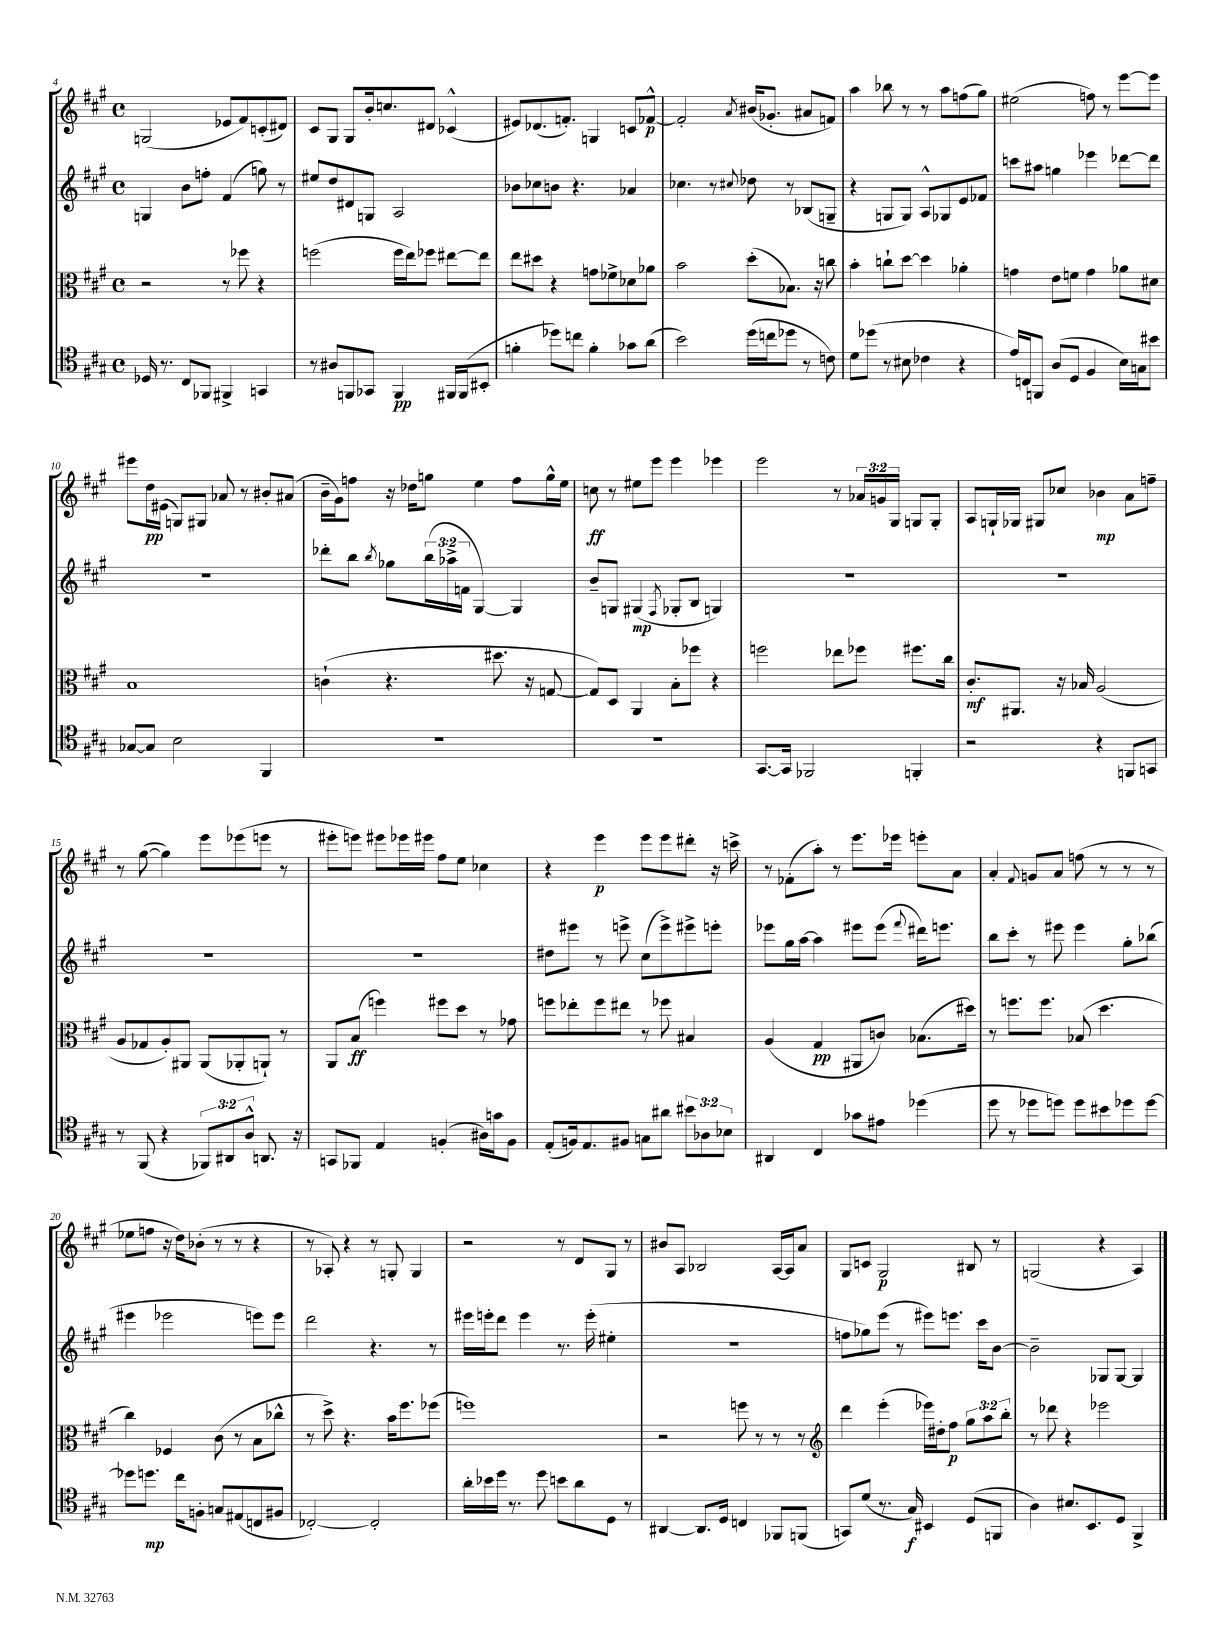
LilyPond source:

<<
\new StaffGroup <<
\new Staff = "s0" {
    \clef treble \key a \major \defaultTimeSignature \time 4/4 \override Staff.TupletNumber.text = #tuplet-number::calc-fraction-text
    g2( ees'8 fis'8) c'8-.( dis'8) |
    cis'8 gis8 gis8 b'16-. c''8. dis'8 ces'4-^( |
    eis'8) des'8.( f'8.-.) g4 c'8 fes'8~-^\p |
    fes'2-. \acciaccatura { a'8 } bis'16( ges'8.-. ais'8 f'8) |
    a''4 bes''8 r8 r8 a''8 f''8( gis''8) |
    eis''2( f''8) r8 e'''8~ e'''8 |
    eis'''8 d''16\pp eis'16( g8) gis8 aes'8 r8 bis'8-. ais'8( |
    b'16-- gis'16) f''8 r16 des''16 g''8 e''4 f''8 g''16-^ e''16 |
    c''8\ff r8 eis''8 e'''8 e'''4 ees'''4 |
    e'''2 r8 \tuplet 3/2 { aes'16 g'16 gis16 } g8 g8-. |
    a8 g16-! ges16 gis8 ces''8 bes'4\mp a'8 f''8-- |
    r8 gis''8~( gis''4) e'''8 ees'''8( e'''8 r8 |
    eis'''8-. e'''8) eis'''8 ees'''16 eis'''16 fis''8 e''8 ces''4 |
    r4 e'''4\p e'''8 e'''8 dis'''8-. r16 c'''16-> |
    r8 fes'8-.( a''8-.) r8 e'''8. ees'''16 e'''8-. a'8 |
    a'4-. \appoggiatura { fis'8 } g'8 a'8 f''8( r8 r8 r8 |
    ees''8 f''8 r16 d''16) bes'8-.( r8 r8 r4 |
    r8 aes8-.) r4 r8 g8-. g4 |
    r2 r8 d'8 gis8 r8 |
    bis'8 a8 bes2 a16~ a16 a'8 |
    gis8 c'8 gis2\p bis8 r8 |
    g2( r4 a4) \bar "|." |
}
\new Staff = "s1" {
    \clef treble \key a \major \defaultTimeSignature \time 4/4 \override Staff.TupletNumber.text = #tuplet-number::calc-fraction-text
    g4 b'8 f''8-. fis'4( g''8) r8 |
    eis''8 d''8 dis'8 g8 a2 |
    bes'8 ces''8 b'8 r4. aes'4 |
    ces''4. r8 \appoggiatura { cis''8 } des''8 r8 bes8( g8-- |
    r4 g8 g8) a8-^ ges8 e'8 fes'8 |
    c'''8 ais''8 g''4 ees'''4 des'''8~ des'''8 |
    R1 |
    des'''8-. b''8 \acciaccatura { b''8 } ges''8 \tuplet 3/2 { b''16( aes''16-> f'16 } gis4~) gis4 |
    b'8-- g8 gis4\mp( \acciaccatura { fis8 } ges8-. b8 g4) |
    R1 |
    R1 |
    R1 |
    R1 |
    dis''8 eis'''8 r8 e'''8-> cis''8( e'''8->) eis'''8-> e'''8-. |
    ees'''8 gis''16 a''16~ a''4 eis'''8 eis'''8( \appoggiatura { fis'''8 } dis'''16) e'''8. |
    b''8 cis'''8-. r8 eis'''8 eis'''4 gis''8-. bes''8( |
    eis'''4 ees'''2 e'''8) e'''8 |
    d'''2 r4. r8 |
    eis'''16 e'''16-. d'''8 e'''4 r8. e'''16-.( eis''4-. |
    R1 |
    f''8 ges''8) e'''8( r8 eis'''8) e'''8. cis'''16 b'8~ |
    b'2-- ges8 ges8~ ges4 \bar "|." |
}
\new Staff = "s2" {
    \clef alto \key a \major \defaultTimeSignature \time 4/4 \override Staff.TupletNumber.text = #tuplet-number::calc-fraction-text
    r2 r8 fes''8 r4 |
    f''2( f''16 e''16) fes''8 eis''8~ eis''8 |
    e''8 dis''8 r4 g'8 fes'8-> des'8 aes'8 |
    b'2 d''8-.( bes8.) r16 c''8 |
    b'4-. c''8-! d''8~ d''4 aes'4-. |
    g'4 e'8 f'8 g'4 aes'8 dis'8 |
    b1 |
    c'4-!( r4. dis''8. r16 g8~ |
    g8) d8 a,4 b8-. fes''8 r4 |
    f''2 ees''8 fes''8 fis''8. cis''16 |
    cis'8.-.\mf ais,8. r16 bes16 a2( |
    a8 ges8 a8-.) ais,8 ais,8( aes,8-. a,8-!) r8 |
    a,8 b8\ff( f''4) fis''8 d''8 r8 ges'8 |
    f''8 ees''8-. f''8 eis''8 r8 fes''8 bis4 |
    a4( gis4\pp ais,8 c'8) bes8.( dis''16) |
    r8 f''8. f''8. bes8( d''4. |
    cis''4) fes4 cis'8( r8 b8 ces''8-^ |
    r8 d''8->) r4. b'16 fis''8. fes''8( |
    f''1) |
    r2 f''8 r8 r8 r8 |
    \clef treble d'''4 e'''4-.( ees'''16) dis''16-. fis''8\p \tuplet 3/2 { gis''8 a''8 b''8-. } |
    r8 des'''8 r4 ees'''2 \bar "|." |
}
\new Staff = "s3" {
    \clef tenor \key a \major \defaultTimeSignature \time 4/4 \override Staff.TupletNumber.text = #tuplet-number::calc-fraction-text
    des16 r8. cis8 fes,8 fis,4-> g,4 |
    r8 ais8 f,8 ges,8 f,4\pp fis,16 fis,16( bis,8-. |
    f'4-. des''8) c''8 f'4-. ges'8 a'8( |
    b'2) d''16( c''16 des''8 r8 c'8) |
    d'8 des''8( r8 bis8 ces'4 r4 |
    e'16) c16 f,8 a8( d8 fis4 b16) g16 bis'8 |
    ges8~ ges8 b2 fis,4 |
    R1 |
    r1 |
    gis,8.~ gis,16 fes,2 f,4-. |
    r2 r4 f,8 g,8 |
    r8 fis,8( r4 \tuplet 3/2 { fes,8) ais,8 a8-^ } a,8. r16 |
    g,8 fes,8 e4 f4-.( ais16) g'16 f8 |
    e8-.( f16) e8. fis8 g8 ais'8 \tuplet 3/2 { bis'8 aes8 bes8 } |
    ais,4 cis4 ges'8 eis'8 des''4( |
    d''8 r8 des''8 d''8) d''8 bis'8 des''8 des''8~ |
    des''8 d''8.\mp cis''16 f8-. g8 eis8( c8 fis8 |
    ces2~-.) ces2-. |
    a'16-. bes'16 d''16 r8. d''8 b'8 a'8 d8 r8 |
    ais,4~ ais,8. d16 c4 fes,8 f,8( |
    g,8) d'8( r8. gis16\f) bis,4 d8( f,8 |
    a4) bis8. b,8. d8 fis,4-> \bar "|." |
}
>>
>>
\layout { \context { \Score currentBarNumber = #4 } }
